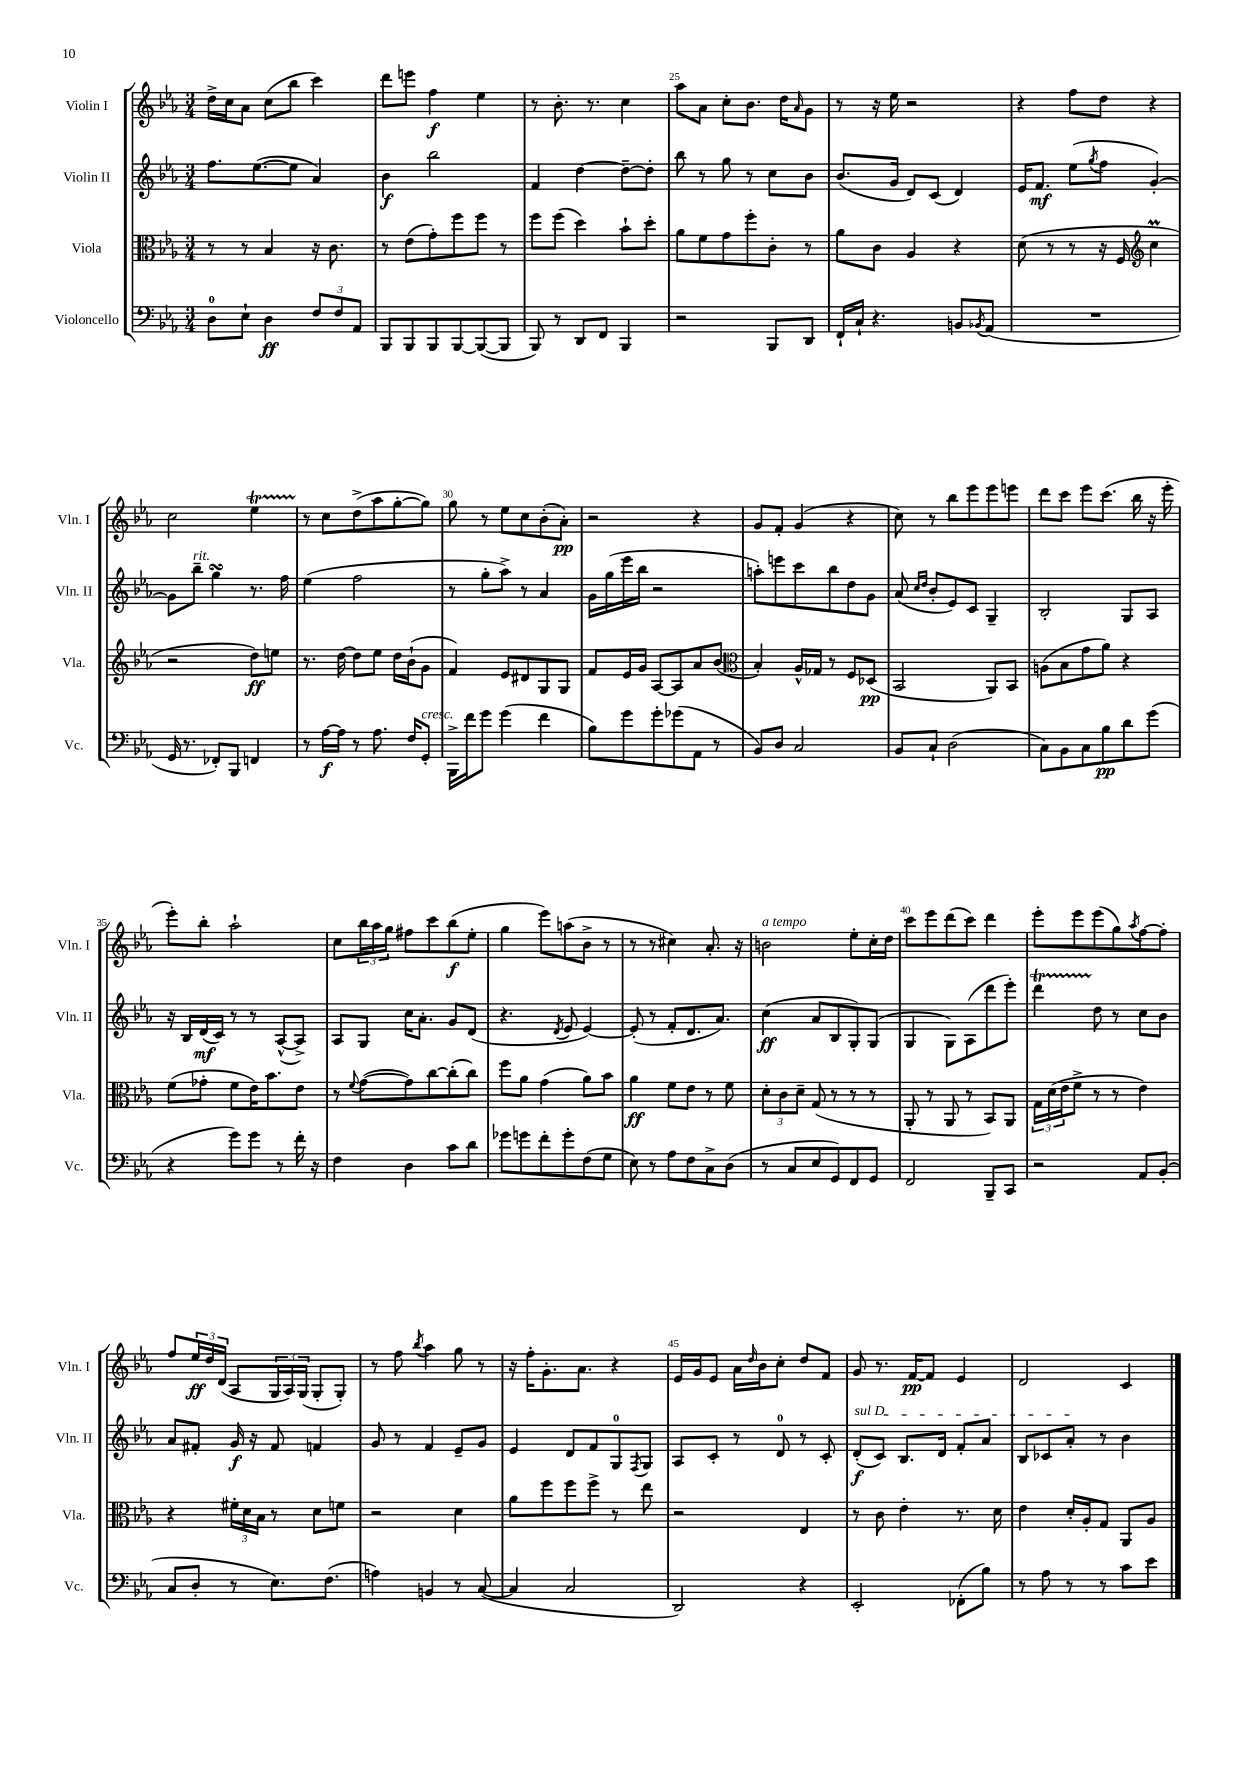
<<
\new StaffGroup <<
\new Staff = "s0" \with { instrumentName = "Violin I" shortInstrumentName = "Vln. I" } {
    \clef treble \key ees \major \numericTimeSignature \time 3/4
    d''16-> c''16 aes'8 c''8( bes''8 c'''4) |
    d'''8 e'''8 f''4\f ees''4 |
    r8 bes'8.-. r8. c''4 |
    aes''8 aes'8 c''8-. bes'8. d''16 \grace { aes'16 } g'8 |
    r8 r16 ees''16 r2 |
    r4 f''8 d''8 r4 |
    c''2 ees''4\startTrillSpan |
    r8\stopTrillSpan c''8 d''8->( aes''8 g''8~-. g''8) |
    g''8 r8 ees''8 c''8 bes'8-.( aes'8-.\pp) |
    r2 r4 |
    g'8 f'8-. g'4( r4 |
    c''8) r8 bes''8 ees'''8 ees'''8 e'''8 |
    d'''8 c'''8 ees'''8 c'''8.( bes''16 r16 ees'''16-. |
    ees'''8-.) bes''8-. aes''2-! |
    c''8 \tuplet 3/2 { bes''16 aes''16 g''16 } fis''8 c'''8 bes''8\f( ees''8-. |
    g''4 ees'''8) a''8( bes'8-> r8 |
    r8 r8 cis''4) aes'8.-. r16 |
    b'2^\markup { \italic "a tempo" } ees''8-. c''16-. d''16 |
    c'''8 ees'''8 d'''8( c'''8) d'''4 |
    ees'''8-. ees'''8 ees'''8( g''8) \acciaccatura { aes''8 } f''8~ f''8-. |
    f''8 \tuplet 3/2 { ees''16\ff d''16 d'16( } aes8 \tuplet 3/2 { g16 aes16) g16( } g8-. g8-.) |
    r8 f''8 \acciaccatura { bes''8 } aes''4 g''8 r8 |
    r16 f''16-. g'8.-. aes'8. r4 |
    ees'16 g'16 ees'8 aes'16 \grace { d''16 } bes'16 c''8-. d''8 f'8 |
    g'8 r8. f'16~\pp f'8 ees'4 |
    d'2 c'4 \bar "|." |
}
\new Staff = "s1" \with { instrumentName = "Violin II" shortInstrumentName = "Vln. II" } {
    \clef treble \key ees \major \numericTimeSignature \time 3/4
    f''8. ees''8.~( ees''8 aes'4) |
    bes'4\f bes''2 |
    f'4 d''4~ d''8~-- d''8-. |
    bes''8 r8 g''8 r8 c''8 bes'8 |
    bes'8.( g'16 d'8) c'8( d'4) |
    ees'16 f'8.\mf ees''8( \acciaccatura { g''8 } f''8 g'4~-.) |
    g'8 bes''8--^\markup { \italic "rit." } g''4\turn r8. f''16 |
    ees''4( f''2 |
    r8 g''8-. aes''8->) r8 aes'4 |
    g'16 g''16( ees'''16 bes''16 r2 |
    a''8-.) e'''8 c'''8 bes''8 d''8 g'8 |
    aes'8( \grace { c''16 d''16 } bes'8-. ees'8) c'8 g4-- |
    bes2-. g8 aes8 |
    r16 bes16 d'16\mf( c'16) r8 r8 aes8~-^( aes8->) |
    aes8 g8 c''16 aes'8.-. g'8 d'8( |
    r4. \acciaccatura { d'8 } ees'8 ees'4~) |
    ees'8-.( r8 f'8-. d'8. aes'8.) |
    c''4\ff( aes'8 bes8 g8-.) g8( |
    g4 g8) aes8( d'''8 ees'''8-.) |
    d'''4\startTrillSpan d''8\stopTrillSpan r8 c''8 bes'8 |
    aes'8 fis'8-. g'16\f r16 fis'8 f'4 |
    g'8 r8 f'4 ees'8-- g'8 |
    ees'4 d'8 f'8 g8-0 \acciaccatura { f8 } g8 |
    aes8 c'8-. r8 d'8-0 r8 c'8-. |
    \once \override TextSpanner.bound-details.left.text = \markup { \italic "sul D" } d'8-.\f\startTextSpan( c'8) bes8. d'16 f'8-. aes'8 |
    bes8 ces'8 aes'8-.\stopTextSpan r8 bes'4 \bar "|." |
}
\new Staff = "s2" \with { instrumentName = "Viola" shortInstrumentName = "Vla." } {
    \clef alto \key ees \major \numericTimeSignature \time 3/4
    r8 r8 bes4 r16 c'8. |
    r8 ees'8( g'8-.) f''8 f''8 r8 |
    f''8 f''8( d''4) bes'8-! d''8-. |
    aes'8 f'8 g'8 f''8-. c'8-. r8 |
    aes'8 c'8 aes4 r4 |
    d'8( r8 r8 r16 f16 \clef treble c''4\prall |
    r2 d''8\ff) e''8 |
    r8. d''16~ d''8 ees''8 d''16 bes'16-!( g'8 |
    f'4) ees'8 dis'8 g8 g8 |
    f'8 ees'16 g'16 aes8~ aes8 aes'8 bes'8( |
    \clef alto bes4-.) aes16-^ ges16 r8 f8 des8\pp( |
    bes,2 aes,8) bes,8 |
    a8( bes8 g'8 aes'8) r4 |
    f'8( ges'8-. f'8 ees'16) bes'8. ees'8 |
    r8 \appoggiatura { f'8 } g'8~( g'8) c''8~ c''8-.( c''8) |
    f''8 aes'8 g'4( aes'8) bes'8 |
    aes'4\ff f'8 ees'8 r8 f'8 |
    \tuplet 3/2 { d'8-. c'8 d'8-- } g8( r8 r8 r8 |
    aes,8-. r8 aes,8 r8 bes,8) aes,8 |
    \tuplet 3/2 { g16 d'16( ees'16 } f'8-> r8 r8 ees'4) |
    r4 \tuplet 3/2 { fis'16-. d'16 bes16 } r8 d'8 f'8 |
    r2 d'4 |
    aes'8 f''8 f''8 f''8-> r8 ees''8 |
    r2 ees4 |
    r8 c'8 ees'4-. r8. d'16 |
    ees'4 d'16-. aes16-. g8 aes,8 aes8 \bar "|." |
}
\new Staff = "s3" \with { instrumentName = "Violoncello" shortInstrumentName = "Vc." } {
    \clef bass \key ees \major \numericTimeSignature \time 3/4
    d8-0 ees8-! d4\ff \tuplet 3/2 { f8 f8 aes,8 } |
    bes,,8 bes,,8 bes,,8 bes,,8~ bes,,8~( bes,,8 |
    bes,,8) r8 d,8 f,8 bes,,4 |
    r2 bes,,8 d,8 |
    f,16-! c16-! r4. b,8 \acciaccatura { bes,8 } aes,8( |
    R2. |
    g,16 r8. fes,8-.) bes,,8 f,4 |
    r8 aes16~\f aes16 r8 aes8. f16 g,8-.^\markup { \italic "cresc." } |
    bes,,16-> f'16 g'8 g'4( f'4 |
    bes8) g'8 g'8-. ges'8( aes,8 r8 |
    bes,8) d8 c2 |
    bes,8 c8-! d2( |
    c8) bes,8 c8 bes8\pp d'8 g'8( |
    r4 g'8) g'8 r8 f'16-. r16 |
    f4 d4 c'8 d'8 |
    ges'8 g'8 f'8-. g'8-. f8( g8 |
    ees8) r8 aes8 f8 c8-> d8( |
    r8 c8 ees8 g,8) f,8 g,8 |
    f,2 bes,,8-- c,8 |
    r2 aes,8 bes,8-.( |
    c8 d8-. r8 ees8.) f8.( |
    a4) b,4 r8 c8~( |
    c4 c2 |
    d,2) r4 |
    ees,2-. fes,8-.( bes8) |
    r8 aes8 r8 r8 c'8 ees'8 \bar "|." |
}
>>
>>
\layout { \context { \Score currentBarNumber = #22 \override BarNumber.break-visibility = ##(#f #t #t) barNumberVisibility = #(every-nth-bar-number-visible 5) } }
